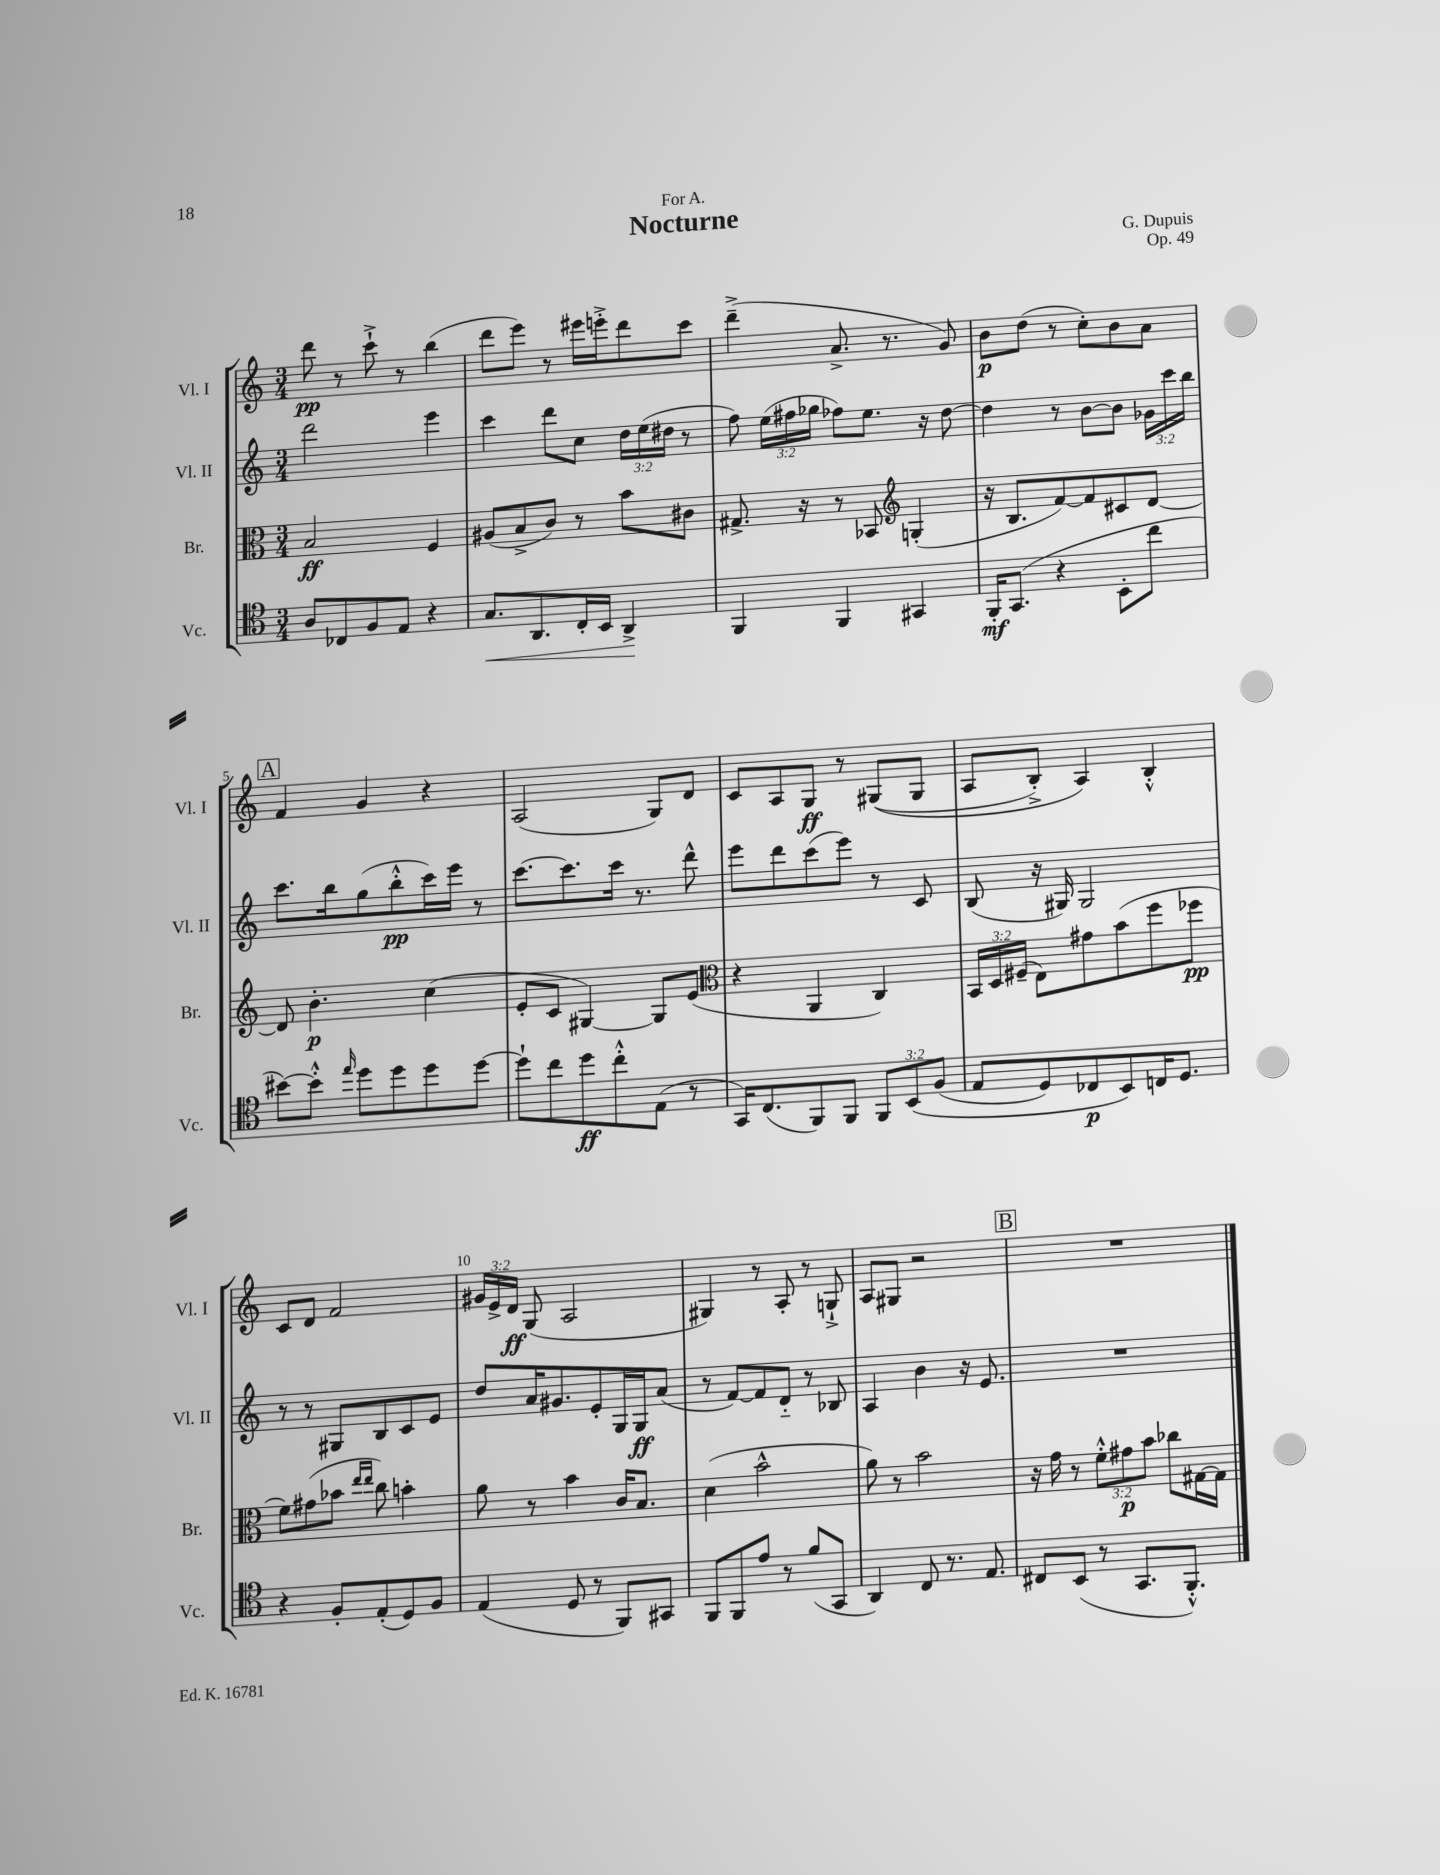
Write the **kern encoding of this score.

**kern	**kern	**kern	**kern
*staff4	*staff3	*staff2	*staff1
*clefC4	*clefC3	*clefG2	*clefG2
*k[]	*k[]	*k[]	*k[]
*M3/4	*M3/4	*M3/4	*M3/4
8A	2B	2ddd	8ddd
8C-	.	.	8r
8F	.	.	8ccc`^
8E	.	.	8r
4r	4F	4eee	(4bb
=	=	=	=
8.G	(8A#	4ccc	8ddd
.	8B^	.	8eee)
8.AA	.	.	.
.	8c)	8ddd	8r
16C'	8r	8cc	16eee#
16BB	.	.	16eee'^
4AA^	8b	24dd	8ddd
.	.	(24ee	.
.	.	24dd#	.
.	8c#	8r	8ccc
=	=	=	=
4FF	8.G#^	8ff)	(4ddd~^
.	.	(24ee	.
.	.	24ff#	.
.	16r	.	.
.	.	24gg-	.
4FF	8r	8ff-)	8.a^
.	8BB-	8.ee	.
.	.	.	8.r
*	*clefG2	*	*
4GG#	(4G'	.	.
.	.	16r	.
.	.	[8dd	8g)
=	=	=	=
16FF'	16r	4dd]	8b
(8.GG	8.B	.	.
.	.	.	(8dd
4r	[8f)	8r	8r
.	8f]	[8b	8cc')
8BB'	8c#	8b]	8b
8cc	[8d	24g-	8a
.	.	24ccc	.
.	.	24bb	.
=	=	=	=
[8b#)	8d]	8.ccc	4f
8b#'^^]	4.b'	.	.
.	.	16bb	.
16qqee	.	.	.
8dd	.	(8gg	4g
8dd	.	8bb'^^	.
8dd	(4cc	16ccc)	4r
.	.	16eee	.
[8dd	.	8r	.
=	=	=	=
8dd`]	8e'	[8.ccc	(2A
8cc	8c	.	.
.	.	8.ccc]	.
8dd	[4G#)	.	.
8cc'^^	.	16ccc	.
.	.	8.r	.
(8E	8G#]	.	8G)
8r	(8e	8ddd^^	8d
=	=	=	=
*	*clefC3	*	*
16GG)	4r	8eee	8c
(8.C	.	.	.
.	.	8ddd	8A
8FF)	4AA	(8ccc	8G
8FF	.	8eee)	8r
12FF	4C)	8r	&((8G#
&(12BB	.	.	.
.	.	8c	8G#
(12F	.	.	.
=	=	=	=
8E	24BB	(8B	8A
.	24D	.	.
.	(24F#~	.	.
8D)	8E)	16r	8B'^)
.	.	16G#)	.
8C-	8g#	2G#	4A&)
8BB&)	(8b	.	.
16C	8ff	.	4B'^^
8.D	.	.	.
.	8ff-	.	.
=	=	=	=
4r	8f)	8r	8c
.	(8g#	8r	8d
8F'	8b-	8G#	2f
.	16qqee	.	.
.	16qqee	.	.
(8E'	8cc)	8B	.
8D)	4b'	8c	.
8F	.	8e	.
=	=	=	=
(4E	8a	8dd	24g#
.	.	.	24e^
.	.	.	24d
.	8r	16a	(8G
.	.	8.g#	.
8D	4b	.	2A
8r	.	8e'	.
8FF)	16c	16G	.
.	8.B	16G	.
8GG#	.	(8a	.
=	=	=	=
8FF	(4d	8r	4G#)
8FF	.	[8f)	.
8e	2b^^	8f]	8r
8r	.	8d'~	8A'
(8f	.	8r	8r
8GG	.	8B-	8G`^
=	=	=	=
4AA)	8a)	4A	8A
.	8r	.	8G#
8C	2b	4b	2r
8.r	.	.	.
.	.	16r	.
8.E	.	8.e	.
=	=	=	=
8C#	16r	2.r	2.r
.	16g	.	.
(8BB	8r	.	.
8r	12f'^^	.	.
.	12g#	.	.
8.GG	.	.	.
.	12b	.	.
.	8cc-	.	.
8.FF'^^)	.	.	.
.	[16G#	.	.
.	16G#]	.	.
==	==	==	==
*-	*-	*-	*-
